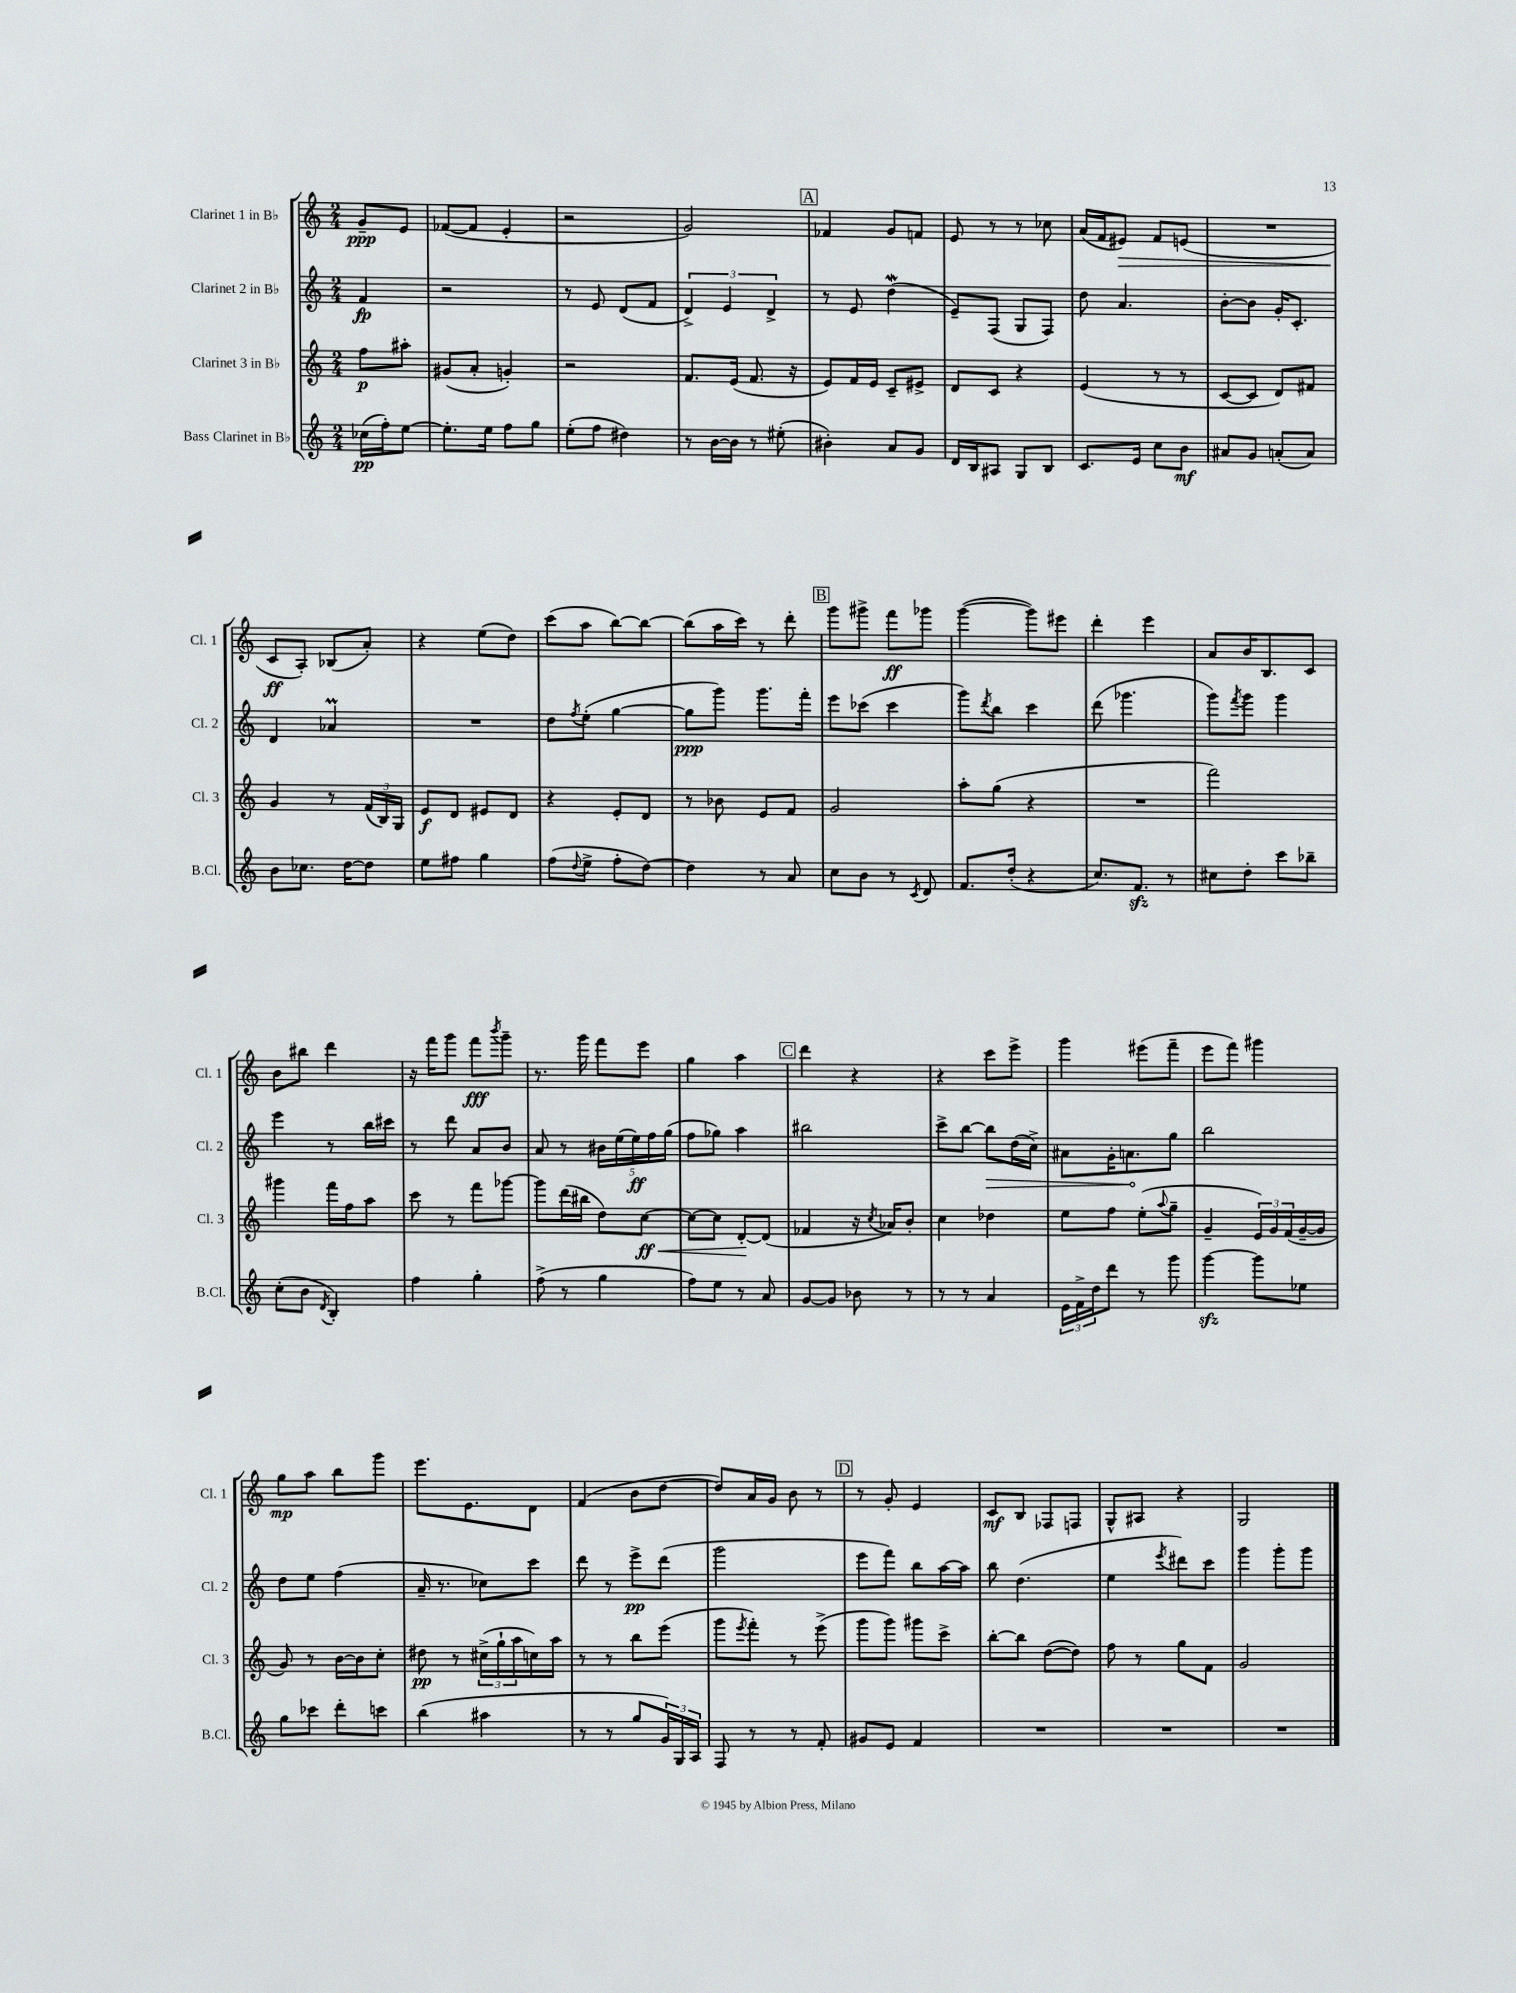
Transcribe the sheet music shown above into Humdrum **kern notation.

**kern	**kern	**kern	**kern
*staff4	*staff3	*staff2	*staff1
*clefG2	*clefG2	*clefG2	*clefG2
*k[]	*k[]	*k[]	*k[]
*M2/4	*M2/4	*M2/4	*M2/4
(16cc-\LL	8ff\L	4f/	8g~/L
16ff'\J)	.	.	.
[8ee\J	8aa#'\J	.	8e/J
=	=	=	=
8.ee'\]L	(8g#/L	2r	([8f-/L
.	8a'/J	.	8f-/]J
16ee\Jk	.	.	.
8ff\L	4g'/)	.	4e'/
8gg\J	.	.	.
=	=	=	=
(8ee'\L	2r	8r	2r
8ff\J	.	8e/	.
4dd#\)	.	(8d/L	.
.	.	8f/J	.
=	=	=	=
8r	8.f/L	6d^/)	2g/)
[16b\LL	.	.	.
.	.	6e/	.
16b\]JJ	(16e/Jk	.	.
8r	8.f/	.	.
.	.	6d^/	.
(8ee#'\	.	.	.
.	16r	.	.
=	=	=	=
4b#'\)	8e/L)	8r	4f-/
.	16f/L	8e/	.
.	16e/JJ	.	.
8a/L	8c~/L	(4dd\	8g/L
8g/J	8e#^/J	.	8f/J
=	=	=	=
16d/LL	8d/L	8e~/L)	8e/
16B/J	.	.	.
8A#/J	8c/J	(8F/J	8r
8G/L	4r	8G/L	8r
8B/J	.	8F/J)	8cc-\
=	=	=	=
8.c/L	(4e/	8dd\	(16a/LL
.	.	.	16f/J
.	.	4.a/	8e#/J)
16e/Jk	.	.	.
8cc\L	8r	.	8f/L
8b\J	8r	.	(8e/J
=	=	=	=
8a#/L	[8c/L	[8b'\L	2r
8g/J	8c/]J	8b\]J	.
(8a'/L	8d/L)	16g'/LK	.
.	.	8.c'/J	.
8a/J)	8f#/J	.	.
=	=	=	=
8b\L	4g/	4d/	8c/L
8.cc-\J	.	.	8A'/J)
.	8r	4a-/	(8B-/L
[16dd\LK	.	.	.
8dd\]J	(24f/LL	.	8a'/J)
.	24B/)	.	.
.	24G/JJ	.	.
=	=	=	=
8ee\L	8e/L	2r	4r
8ff#\J	8d/J	.	.
4gg\	8e#/L	.	(8ee\L
.	8d/J	.	8dd\J)
=	=	=	=
(8ff\L	4r	8dd\L	(8ccc\L
8qqdd/	.	8qff/	.
8ee^\J	.	(8ee'\J	8aa\J
8ff'\L	8e'/L	[4gg\	[8bb\L)
[8dd\J)	8d/J	.	8bb\_J
=	=	=	=
4dd\]	8r	8gg\]L	(8bb\]L
.	8b-\	8ggg\J)	16aa\L
.	.	.	16ccc\JJ)
8r	8e/L	8.ggg\L	8r
8a/	8f/J	.	8ddd'\
.	.	16fff'\Jk	.
=	=	=	=
8cc\L	2g/	8eee\L	8ggg\L
8b\J	.	(8ccc-\J	8ggg#^\J
8r	.	4ccc-\	8fff\L
8qc/	.	.	.
8d/	.	.	8ggg-\J
=	=	=	=
8.f/L	8aa'\L	8ggg\L)	([4ggg\
.	.	8qddd/	.
.	(8gg\J	8bb\J	.
(16dd'/Jk	.	.	.
4r	4r	4ccc\	8ggg\]L)
.	.	.	8eee#\J
=	=	=	=
8.cc/L)	2r	(8ddd\	4ddd'\
.	.	4.ggg-\	.
8.f/J	.	.	.
.	.	.	4eee\
8r	.	.	.
=	=	=	=
8cc#\L	2fff\)	8ggg\L)	8a/L
.	.	8qfff/	.
8dd'\J	.	8ggg\J	16b/K
.	.	.	8.B/
8ccc\L	.	4ggg\	.
8bb-~\J	.	.	8c/J
=	=	=	=
(8cc'\L	4ggg#\	4eee\	8b\L
8b\J	.	.	8bb#\J
8qd/	.	.	.
4B'/)	16fff\LL	8r	4ddd\
.	16ff\J	.	.
.	8aa\J	16bb\LL	.
.	.	16ccc#\JJ	.
=	=	=	=
4ff\	8ccc\	8r	16r
.	.	.	16fff\LK
.	8r	8ddd\	8ggg\J
4gg'\	8fff\L	8a/L	8fff\L
.	.	.	8qbbb/
.	[8ggg-\J	8b/J	8ggg~\J
=	=	=	=
(8ff^\	8ggg-\]L	8a/	8.r
8r	(16ddd\L	8r	.
.	16bb#\JJ	.	16ggg\
4gg\	8dd\L)	20b#\LL	8fff\L
.	.	(20ee\	.
.	.	20ee\)	.
.	[8cc\J	.	8eee\J
.	.	20ff\	.
.	.	(20gg\JJ	.
=	=	=	=
8ff\L)	8cc\_L	8ff\L	4gg\
8ee\J	8cc\]J	8gg-\J)	.
8r	[8d'/L	4aa\	4aa\
8a/	(8d/]J	.	.
=	=	=	=
[8g/L	4f-/	2bb#\	4ddd\
8g/]J	.	.	.
8b-\	16r	.	4r
.	8qcc/	.	.
.	16a-/LK)	.	.
8r	8b'/J	.	.
=	=	=	=
8r	4cc\	8ccc^\L	4r
8r	.	[8bb\J	.
4a/	4dd-\	8bb\]L	8ccc\L
.	.	(16dd\L	8eee^\J
.	.	16cc^\JJ)	.
=	=	=	=
24e\LL	8ee\L	8a#\L	4ggg\
24f^\	.	.	.
24dd\J	.	.	.
8ddd\J	8ff\J	16g'\K	.
.	.	8.a\	.
8r	(8ee'\L	.	(8eee#\L
.	8qqaa/	.	.
8ggg\	8gg~\J	8gg\J	8fff~\J
=	=	=	=
[4ggg\	4g~/	2bb\	8eee\L
.	.	.	8fff\J)
8ggg\]L	24e/LL)	.	4ggg#\
.	24g/	.	.
.	(24f/	.	.
8ee-\J	[16g~/	.	.
.	16g/]JJ	.	.
=	=	=	=
8gg\L	8g/)	8dd\L	8gg\L
8ccc-\J	8r	8ee\J	8aa\J
8ddd'\L	[16b\LL	(4ff\	8bb\L
.	16b\]J	.	.
8ccc\J	8cc'\J	.	8ggg\J
=	=	=	=
(4bb\	8dd#\	16a~/	8.eee\L
.	.	8.r	.
.	8r	.	.
.	.	.	8.e\
4aa#\	(24cc#^\LL	8cc-\L)	.
.	24gg`\	.	.
.	24aa\	.	.
.	16cc\)	8ccc\J	8d\J
.	16aa\JJ	.	.
=	=	=	=
8r	8r	8ddd\	(4f/
8r	8r	8r	.
8gg/L	8bb\L	8eee^\L	8b\L
24g/L)	(8eee\J	(8ddd\J	[8dd\J
24G/	.	.	.
24A/JJ	.	.	.
=	=	=	=
8F/	8ggg\L	2ggg\	8dd/]L)
.	8qeee/	.	.
8r	8fff'\J)	.	16a/L
.	.	.	16g/JJ
8r	8r	.	8b\
8f'/	(8eee^\	.	8r
=	=	=	=
8g#/L	8ggg\L	8eee\L	8r
8e/J	8ggg\J)	8fff\J)	8g'/
4f/	8ggg#\L	8bb\L	4e/
.	8ccc^\J	[16aa\L	.
.	.	16aa\]JJ	.
=	=	=	=
2r	[8bb'\L	8bb\	8c/L
.	8bb\]J	(4.dd\	8B/J
.	([8dd\L	.	8F-/L
.	8dd\]J)	.	8F/J
=	=	=	=
2r	8ff\	4ee\	8G^^/L
.	8r	.	8A#/J
.	.	8qeee/	.
.	8gg\L	8ddd#\L)	4r
.	8f\J	8ccc\J	.
=	=	=	=
2r	2g/	4ggg\	2G/
.	.	8ggg'\L	.
.	.	8ggg\J	.
==	==	==	==
*-	*-	*-	*-
